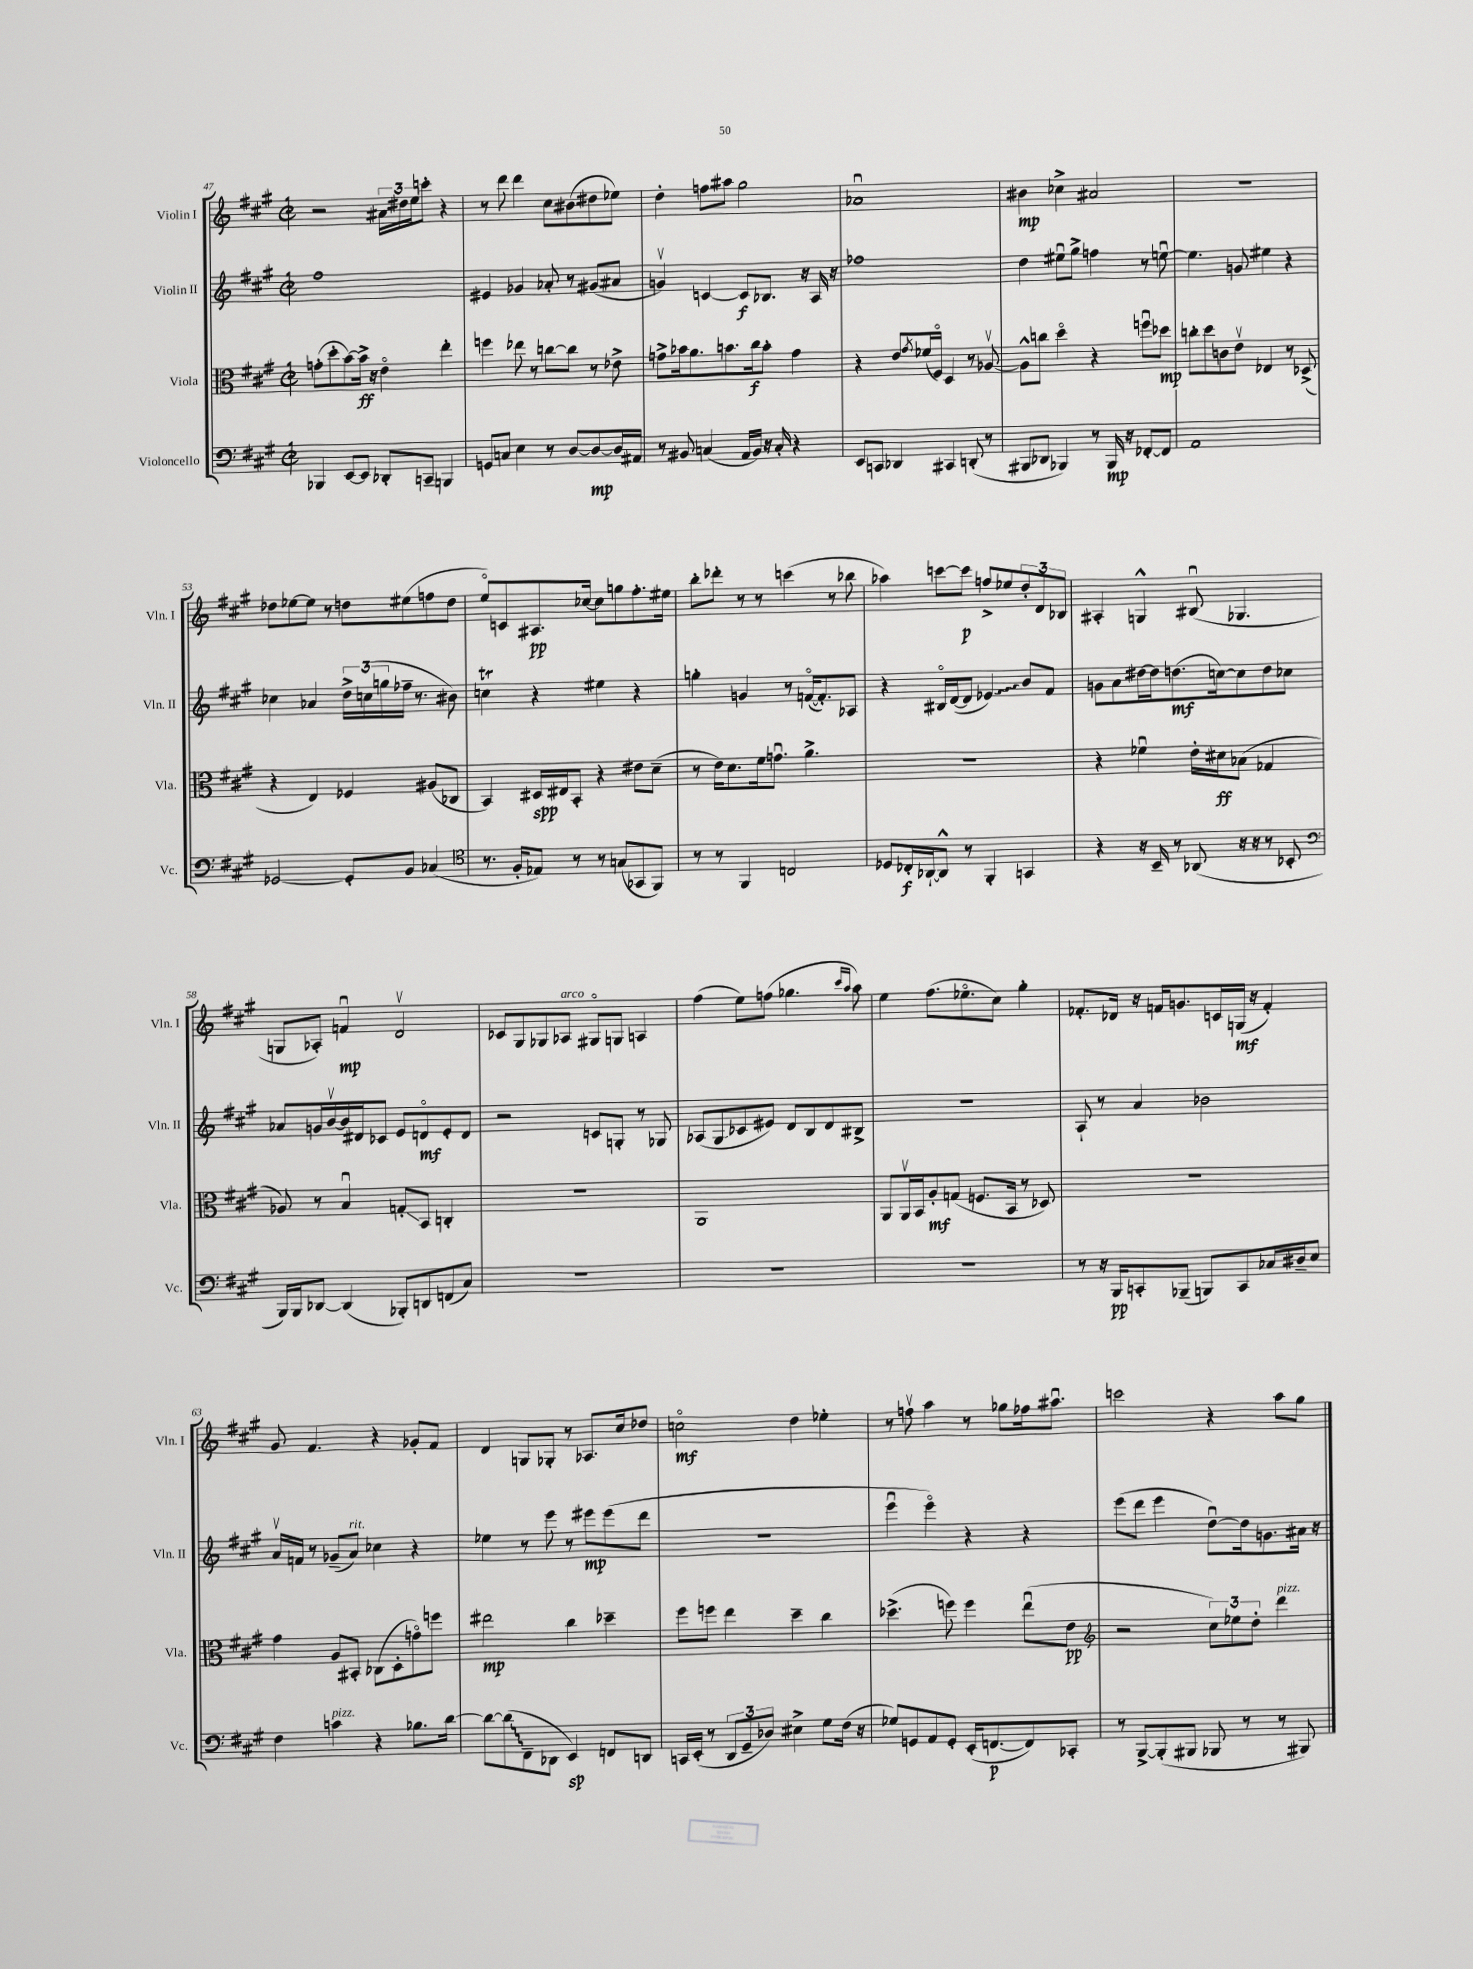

**kern	**kern	**kern	**kern
*staff4	*staff3	*staff2	*staff1
*clefF4	*clefC3	*clefG2	*clefG2
*k[f#c#g#]	*k[f#c#g#]	*k[f#c#g#]	*k[f#c#g#]
*M2/2	*M2/2	*M2/2	*M2/2
*met(c|)	*met(c|)	*met(c|)	*met(c|)
4BBB-	(8g'	1ff#	2r
.	8dd'	.	.
[8EE	[8b)	.	.
8EE]	16b^]	.	.
.	16r	.	.
8DD-'	4eo	.	24a#
.	.	.	24dd#
.	.	.	24ee
8CC~	.	.	8ccc'
4BBB	4ee'	.	4r
=	=	=	=
8GG	4ff	4e#	8r
8C	.	.	8ddd
4E	8ee-	4g-	4ddd
.	8r	.	.
8r	[8cc	8a-'	8cc#
[8D	8cc]	8r	(8b#
8D_	8r	(8g#	8dd#
16D]	8e-^	8a#	8ee-)
16AA#	.	.	.
=	=	=	=
8r	8g^	4gv)	4dd'
8BB#	16b-	.	.
.	8.a	.	.
(4C	.	[4c	8ff
.	8.b	.	8aa#
16AA	.	8c]	2gg#
16BB#)	16cc#	.	.
16r	8b'	8.B-	.
16C'	.	.	.
4r	4g	.	.
.	.	16r	.
.	.	16A	.
.	.	16r	.
=	=	=	=
8EE	4r	1ff-	1a-u
8CC	.	.	.
4DD-	8e	.	.
.	8qg#	.	.
.	(16f-	.	.
.	16F#o)	.	.
4CC#	4D	.	.
(8DD'	8r	.	.
8r	[8A-v	.	.
=	=	=	=
8BBB#	8A-^^]	4dd	4b#
8DD-	8cc	.	.
4BBB-)	4ddo	8ee#u	4cc-^
.	.	8gg#^	.
8r	4r	4ff	2a#
16BBB-	.	.	.
16r	.	.	.
[8FF-'	8ffu	8r	.
8FF-]	8dd-	[8eeu	.
=	=	=	=
1AA	8cc'	4.ee]	1r
.	8dd	.	.
.	8c	.	.
.	8ev	8g	.
.	4E-	4ee#	.
.	8r	4r	.
.	(8D-^	.	.
=	=	=	=
[2GG-	4r	4cc-	8dd-
.	.	.	[8ee-
.	4E)	4a-	8ee-]
.	.	.	8r
8GG-']	4F-	24dd^	8dd
.	.	(24cc	.
.	.	24gg	.
8BB	.	16ff-~	(8ee#
.	.	8.r	.
(4C-	(8A#	.	8ff
.	8C-	8b#)	8dd
=	=	=	=
*clefC4	*	*	*
8.r	4BB)	4cc	8eeo)
.	.	.	8c
16F#'	.	.	.
8E-)	16D#	4r	8.A#
.	16E#	.	.
8r	8BB'	.	.
.	.	.	[16cc-
8r	4r	4ee#	8cc-]
(8G	.	.	8gg
8GG-	8e#	4r	8.ff#'
8FF#)	(8d~	.	.
.	.	.	16ee#
=	=	=	=
8r	8r	4gg'	8bb'
8r	16e)	.	8ddd-'
.	8.d	.	.
4FF#	.	4g	8r
.	16f#	.	8r
.	8.gu	.	.
2C	.	8r	(4ccc
.	4.a^	([16fo	.
.	.	8.f'])	.
.	.	.	8r
.	.	8A-	8bb-
=	=	=	=
8D-	1r	4r	4aa-)
16C-'	.	.	.
[16AA-`	.	.	.
8AA-^^]	.	16B#o	[8ccc
.	.	([16d	.
8r	.	8d]	8ccc]
4FF#'	.	4e-)	8ff^
.	.	.	8ee-
4GG	.	8b	12dd'
.	.	.	12d
.	.	8f#	.
.	.	.	12B-
=	=	=	=
4r	4r	8g	4A#'
.	.	8a	.
16r	4f-u	[16dd#	4G^^
16BB~	.	16dd#]	.
8r	.	(8.dd	.
(8AA-	16e'	.	(8B#u
.	16d#	[16cc)	.
16r	(8B-	8cc]	4.G-
16r	.	.	.
8r	4G-	8dd	.
8BB-'	.	8cc-	.
=	=	=	=
*clefF4	*	*	*
16BBB)	8A-)	8a-	8G
16BBB	.	.	.
[8DD-	8r	16g	8A-')
.	.	[16bv	.
(4DD-]	4Bu	16b]	4fu
.	.	16d#	.
.	.	8c-	.
8BBB-')	8G'	8e	2dv
8DD	8BB	8do	.
(8FF	4C'	8e'	.
8C#)	.	8d	.
=	=	=	=
1r	1r	2r	8c-
.	.	.	8G#
.	.	.	8G-
.	.	.	8A-
.	.	8c	8G#o
.	.	8G'	8G
.	.	8r	4A
.	.	8G-	.
=	=	=	=
1r	1AA	(8A-	(4ff#
.	.	8G#	.
.	.	8c-	8ee)
.	.	8e#)	(8ff
.	.	8d	4.gg-
.	.	8B	.
.	.	8d	.
.	.	.	16qqccc#
.	.	.	16qqaa
.	.	8B#^	8aa)
=	=	=	=
1r	8AA	1r	4ee
.	16AAv	.	.
.	16BB	.	.
.	8A'	.	(8.ff#
.	(8G	.	.
.	.	.	8.ee-o
.	8.F	.	.
.	.	.	8cc#)
.	16BB	.	.
.	8r	.	4gg#'
.	8D-)	.	.
=	=	=	=
8r	1r	8A`	8.f-'
16r	.	8r	.
16BBB	.	.	16d-
8CC'	.	4a	16r
.	.	.	16f
(8BBB-~	.	.	8.g
8BBB)	.	2b-	.
.	.	.	16c
8CC	.	.	(16G
.	.	.	16r
16C-	.	.	4f')
16D#~	.	.	.
8E	.	.	.
=	=	=	=
4F#	4g#	16av	8g#
.	.	16f	.
.	.	8r	4.f#
4c	8A	(8g-~	.
.	8BB#'	8a)	.
4r	(8C-	4cc-	4r
.	8D'	.	.
8.B-	8go)	4r	8g-'
.	8ff	.	8f#
[16d	.	.	.
=	=	=	=
8d_	2ee#	4ee-	4d
(8d]	.	.	.
8FF#~	.	8r	8G
8DD-	.	8eee	8G-'
4EE)	4cc#	8r	8r
.	.	8eee#	8.A-
8FF	4dd-~	(8eee#	.
.	.	.	16cc#
8DD	.	8ddd	8dd-
=	=	=	=
16CC	8ff#	1r	2cco
(16EE'	.	.	.
8r	8ff	.	.
12DD	4ee	.	.
12GG#~	.	.	.
12D-)	.	.	.
4E#^	4dd~	.	4dd
8G#	4cc#	.	4ee-'
(16F#	.	.	.
16r	.	.	.
=	=	=	=
8G-)	(4.dd-^	4eeeu	8r
8GG	.	.	8ffv
8AA	.	4eeeo)	4aa
8GG'	8ff)	.	.
(16EE'	4ff	4r	8r
[8.FF	.	.	.
.	.	.	8gg-
8FF])	(8eeu	4r	16ff-
.	.	.	8.aa#u
8CC-'	8e	.	.
=	=	=	=
*	*clefG2	*	*
8r	2r	(8eee	2ccc
[8BBB^	.	8ddd	.
(8BBB']	.	4eee	.
8BBB#	.	.	.
8BBB-	12cc#)	[8ddu)	4r
.	12ee-	.	.
8r	.	16dd]	.
.	12dd'	.	.
.	.	8.g	.
8r	4ddd	.	8aa
8BBB#)	.	16a#	8gg#
.	.	16r	.
==	==	==	==
*-	*-	*-	*-
